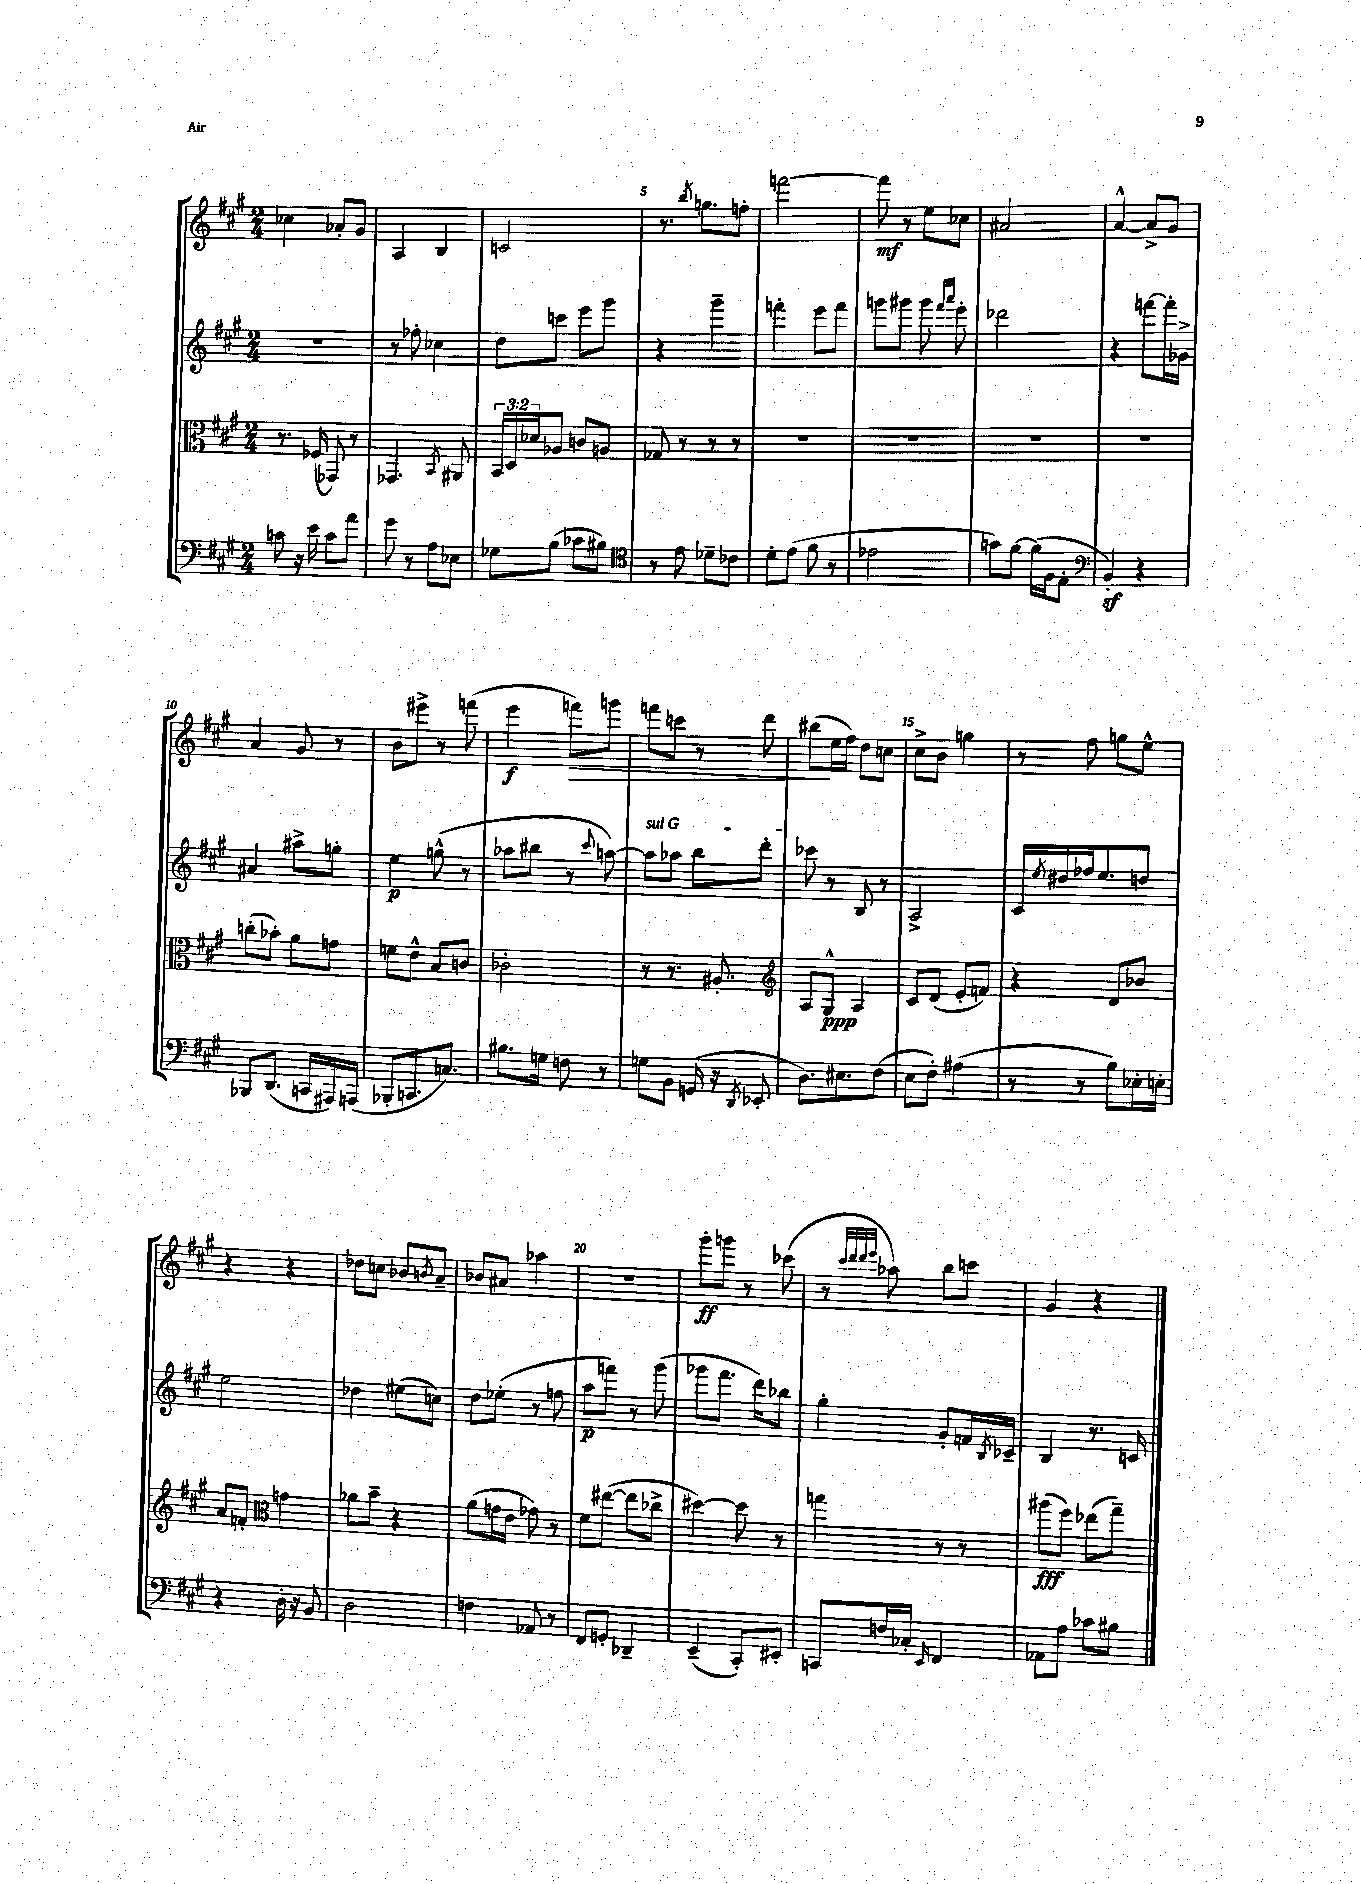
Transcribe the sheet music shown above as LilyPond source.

<<
\new StaffGroup <<
\new Staff = "s0" {
    \clef treble \key a \major \numericTimeSignature \time 2/4
    ces''4 aes'8-. gis'8 |
    a4 b4 |
    c'2 |
    r8. \acciaccatura { b''8 } g''8. f''8-. |
    f'''2~ |
    f'''8\mf r8 e''8 ces''8 |
    ais'2 |
    a'4~-^ a'8-> gis'8 |
    a'4 gis'8 r8 |
    b'8 eis'''8-> r8 f'''8( |
    e'''4\f f'''8\>) g'''8 |
    f'''8 c'''8 r8 d'''8 |
    bis''8\!( e''16 fis''16) d''8 c''8 |
    cis''8-> b'8 g''4 |
    r8 fis''8 g''8 e''8-^ |
    r4 r4 |
    des''8 c''8 bes'8 \acciaccatura { b'8 } a'8-- |
    bes'8 ais'8 aes''4 |
    R2 |
    gis'''8-.\ff g'''8 r8 ces'''8( |
    r8 \grace { cis'''32 d'''32 d'''32 e'''32 } aes''8) b''8 c'''8 |
    gis'4 r4 \bar "|." |
}
\new Staff = "s1" {
    \clef treble \key a \major \numericTimeSignature \time 2/4
    R2 |
    r8 fes''8-. ces''4 |
    d''8 c'''8 e'''8 gis'''8 |
    r4 gis'''4-- |
    f'''4-. e'''8 f'''8 |
    g'''8 gis'''8 gis'''8 \grace { fis'''16 a'''16 } e'''8-. |
    des'''2 |
    r4 f'''8~ f'''16-. ges'16-> |
    ais'4 ais''8-> g''8-. |
    e''4\p g''8-^( r8 |
    aes''8 bis''8 r8 \appoggiatura { cis'''8 } a''8~) |
    \once \override TextSpanner.bound-details.left.text = \markup { \italic "sul G" } a''8\startTextSpan aes''8 b''8 d'''8-. |
    ces'''8\stopTextSpan r8 b8 r8 |
    a2-> |
    cis'16 \acciaccatura { e''8 } dis''16 fes''16 e''8. d''8 |
    e''2 |
    des''4 eis''8( c''8) |
    d''8 ees''8-.( r8 f''8 |
    a''8\p f'''8) r8 gis'''8( |
    ges'''8 fis'''8. d'''16) bes''8 |
    gis''4-. gis'8-. f'16 \acciaccatura { b8 } ces'16-- |
    b4 r8. c'16 \bar "|." |
}
\new Staff = "s2" {
    \clef alto \key a \major \numericTimeSignature \time 2/4 \override Staff.TupletNumber.text = #tuplet-number::calc-fraction-text
    r8. fes16( ges,8) r8 |
    ges,4. \acciaccatura { b,8 } ais,8 |
    \tuplet 3/2 { b,16 d16 des'16 } aes8 c'8 a8 |
    ges8 r8 r8 r8 |
    R2 |
    R2 |
    R2 |
    R2 |
    c''8-.( bes'8-.) a'8 g'8 |
    f'8 e'8-^ b8 c'8 |
    ces'2-. |
    r8 r8. ais8.-. |
    \clef treble a8 gis8-^\ppp a4 |
    cis'8 d'8( e'8-. f'8) |
    r4 d'8 bes'8 |
    a'8 f'8-. \clef alto g'4 |
    aes'8 b'8-- r4 |
    a'8( g'16 e'16 ges'8) r8 |
    fis'8 eis''8~( eis''8 ces''8-> |
    dis''4~) dis''8 r8 |
    g''4 r8 r8 |
    ais''8\fff( fis''8) ees''8( gis''8--) \bar "|." |
}
\new Staff = "s3" {
    \clef bass \key a \major \numericTimeSignature \time 2/4
    c'8 r16 e'16 c'8 a'8 |
    gis'8 r8 a8 ees8 |
    ges8 b8( ces'8 bis8) |
    \clef tenor r8 e'8 des'8-- ces'8 |
    d'8-. e'8( fis'8 r8 |
    ees'2 |
    g'8) fis'8~ fis'16( fis16 e8-. |
    \clef bass b,4-.\sf) r4 |
    bes,,8 d,8.( c,16 ais,,16) a,,16( |
    bes,,8-. c,8. c8.) |
    bis8. g16 f8 r8 |
    g8 b,8 g,16( r16 \acciaccatura { d,8 } ees,8-. |
    d8.) eis8. fis8( |
    e8 fis8-.) ais4( |
    r8 r8 b8) ees16-. e16-. |
    r4 d16-. r16 b,8 |
    d2 |
    f4 aes,8 r8 |
    fis,8 g,8-. des,4-- |
    e,4--( cis,8-.) eis,8-. |
    c,8 f16 ces16-. \grace { e,16 } fis,4 |
    aes,8 a8 ces'8 bis8 \bar "|." |
}
>>
>>
\layout { \context { \Score currentBarNumber = #2 \override BarNumber.break-visibility = ##(#f #t #t) barNumberVisibility = #(every-nth-bar-number-visible 5) } }
